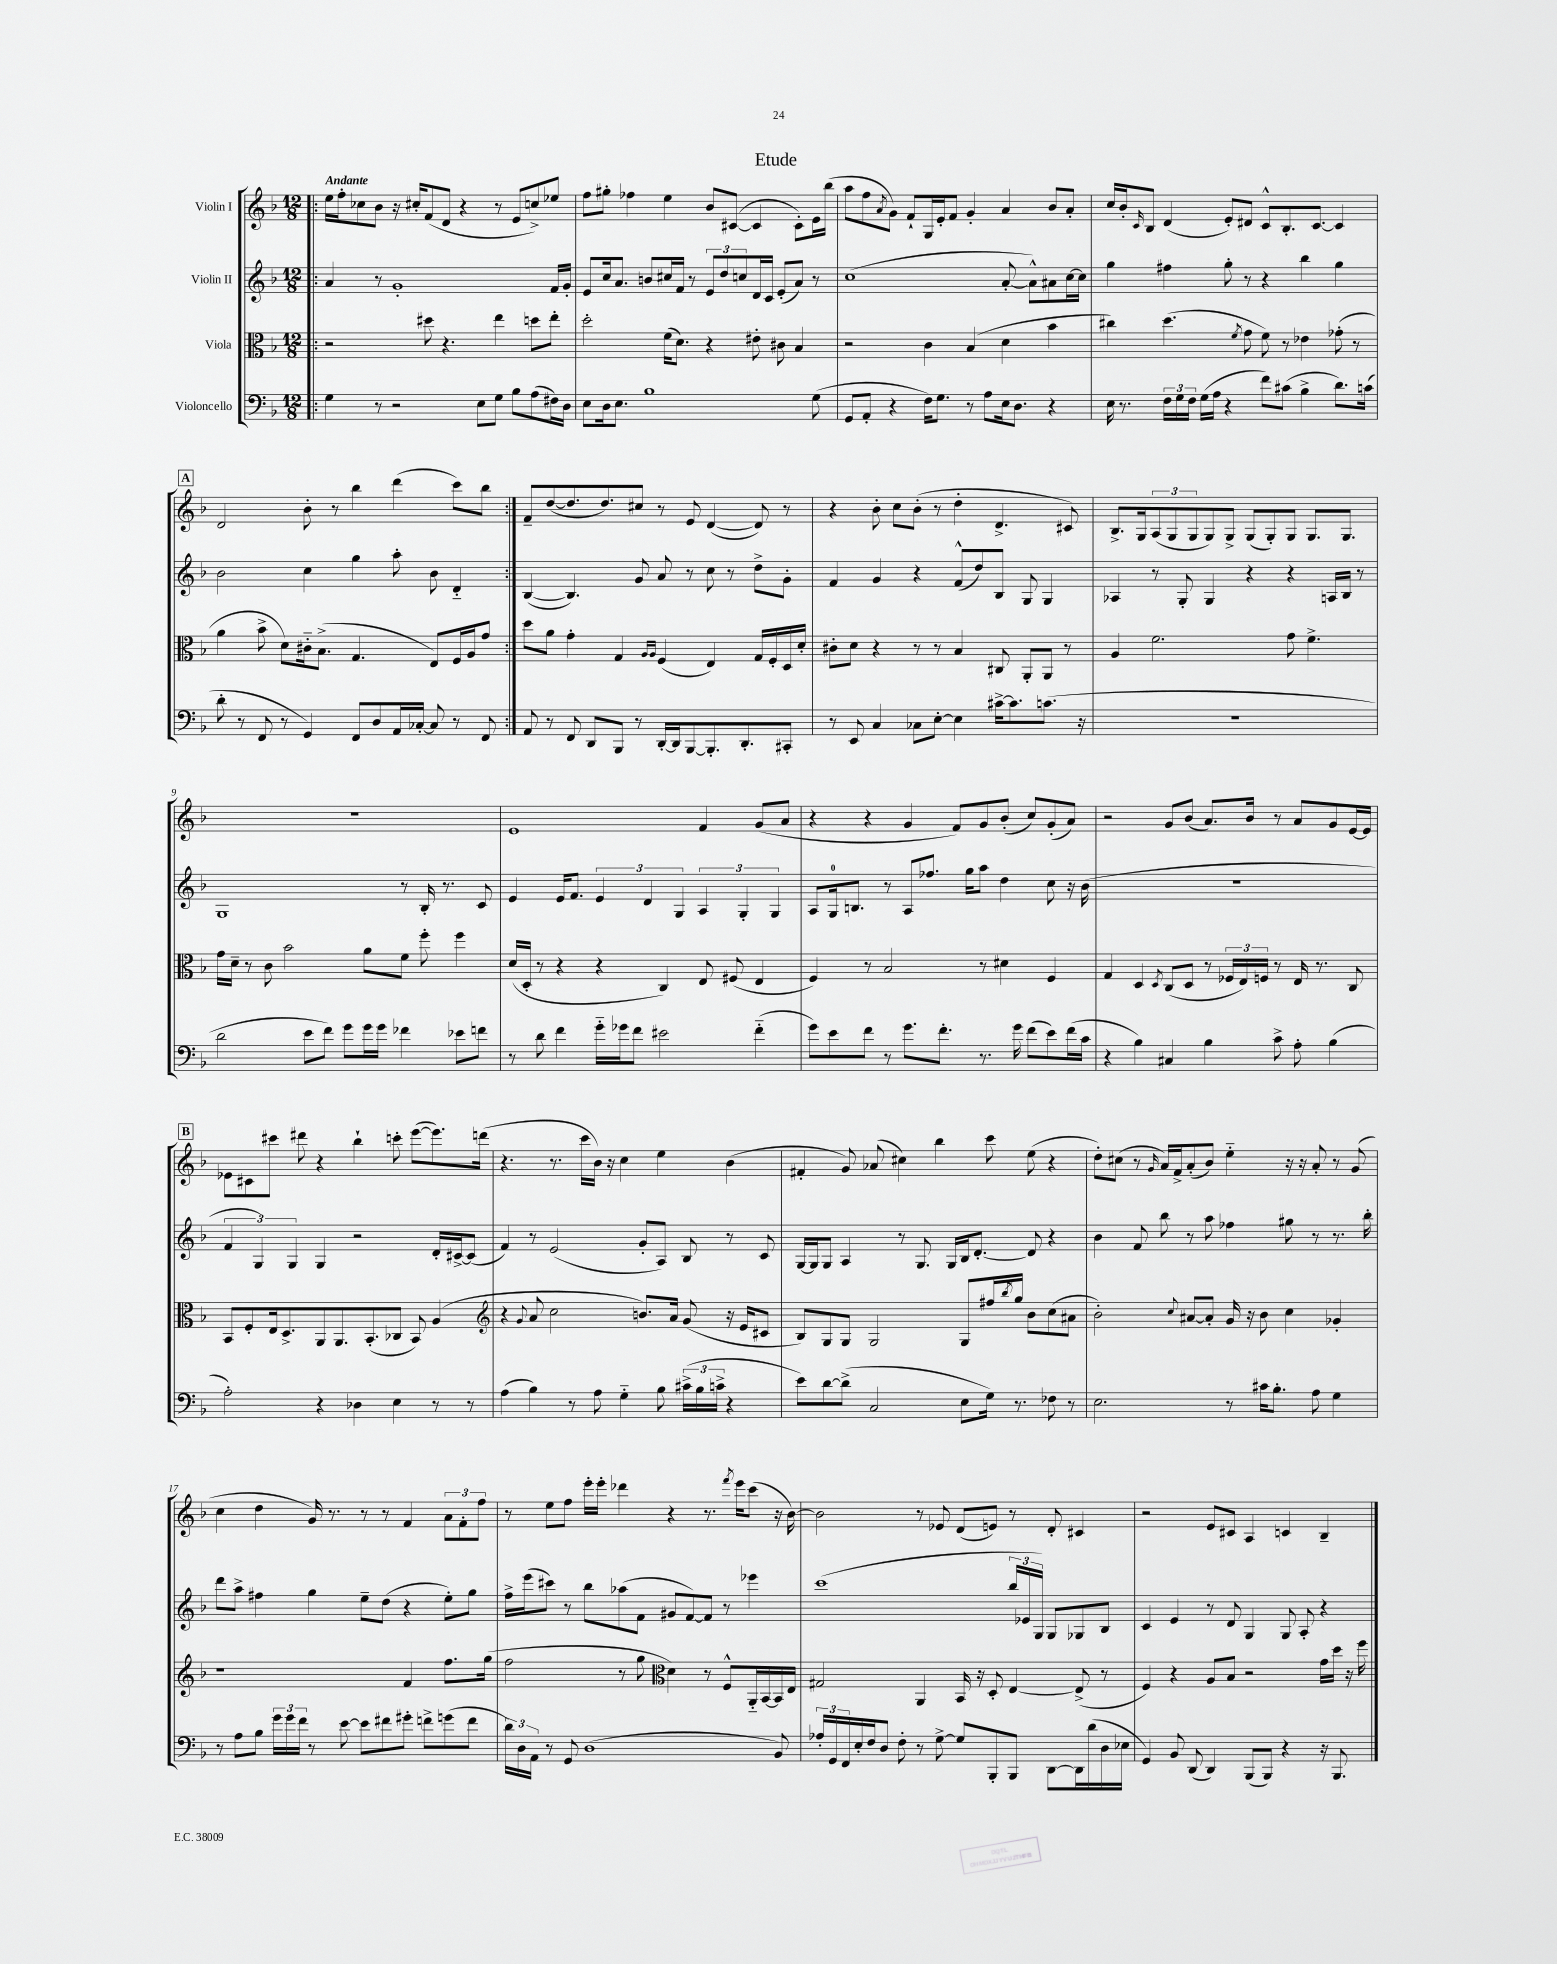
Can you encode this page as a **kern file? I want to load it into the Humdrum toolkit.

**kern	**kern	**kern	**kern
*staff4	*staff3	*staff2	*staff1
*clefF4	*clefC3	*clefG2	*clefG2
*k[b-]	*k[b-]	*k[b-]	*k[b-]
*M12/8	*M12/8	*M12/8	*M12/8
=!|:	=!|:	=!|:	=!|:
4G	2r	4a	16ee
.	.	.	16ff'
.	.	.	8cc-
8r	.	8r	8b-
2r	.	1g'	16r
.	.	.	16cc#'
.	8dd#	.	(8f
.	4.r	.	8d
.	.	.	4r
8E	.	.	.
8G	4ee	.	8r
8B-	.	.	8e
(8A	8dd	.	8cc^)
16F#)	8ee'	16f	8ee-
16D	.	16g'	.
=	=	=	=
8E	2dd'	8e	8ff
16D	.	16cc	8gg#'
8.E	.	8.a	.
.	.	.	4ff-
1B-	.	8b	.
.	(16f	16cc#	4ee
.	8.d)	16f	.
.	.	8r	.
.	4r	12e	8b-
.	.	12dd	.
.	.	.	([8c#
.	.	12cc	.
.	8e#'	16d	4c#]
.	.	16c	.
.	8c#	(8e'	.
.	4B-	8a)	8c#')
(8G	.	8r	16e
.	.	.	(16bb-
=	=	=	=
8GG	2r	(1cc	8aa
8AA'	.	.	8ff
.	.	.	8qa
4r	.	.	8g)
.	.	.	8f`
16F)	4c	.	16G
8.G	.	.	16e'
.	.	.	8f
8r	(4B-	.	4g'
8A	.	.	.
16E	4d	[8a'	4a
8.D	.	.	.
.	.	8a^^])	.
4r	4b-	8a#	8b-
.	.	[16cc	8a'
.	.	16cc]	.
=	=	=	=
16E	4cc#)	4gg	16cc
8.r	.	.	16b-'
.	.	.	16qqc
.	.	.	8B-
24F	(4.dd	4ff#	(4d
24G	.	.	.
24F	.	.	.
(16G	.	.	.
16A	.	.	.
4r	.	8gg'	8e')
.	8qf	.	.
.	8g	8r	8d#
8f)	8f)	4r	8c^^
(8c#	8r	.	8.B-'
4B-^	4e-	4bb-	.
.	.	.	[8.c
8.d)	(8g-'	4gg	4c]
.	8r	.	.
(16c	.	.	.
=	=	=	=
8d'	4a	2b-	2d
8r	.	.	.
8FF	8b-^	.	.
8r	8d)	.	.
4GG)	16c#'~	4cc	8b-'
.	(8.B-^	.	.
.	.	.	8r
8FF	4.G	4gg	4bb-
8D	.	.	.
16AA	.	8aa'	(4ddd
[16C-'	.	.	.
8C-]	8E)	8b-	.
8r	16F	4d'~	8ccc)
.	16A	.	.
8FF	8g	.	8bb-
=:|!	=:|!	=:|!	=:|!
8AA	8dd	([4B-	8f~
8r	8a	.	([8dd
8FF	4g'	4.B-])	8.dd]
8DD	.	.	.
.	.	.	8.dd)
8BBB-	4G	.	.
8r	.	8g	8cc#
.	16qqA	.	.
.	16qqA	.	.
[16DD'	(4F	8a	8r
16DD]	.	.	.
[8BBB-	.	8r	8e
8.BBB-']	4E)	8cc	([4d
.	.	8r	.
8.DD'	.	.	.
.	16G	8dd^	8d])
.	16F'	.	.
8CC#'	16D	8g'	8r
.	16d'	.	.
=	=	=	=
8r	8c#'	4f	4r
8EE	8d	.	.
4C	4r	4g	8b-'
.	.	.	8cc
8C-	8r	4r	(8b-'
[8E'	8r	.	8r
4E]	4B-	(8f^^	4dd'
.	.	8dd)	.
[16c#^	8C#	8B-	4.d^
8.c#]	.	.	.
.	8AA'	8G	.
(8.c	8AA	4G	.
.	8r	.	8c#)
16r	.	.	.
=	=	=	=
1.r	4A	4A-	8.B-^
.	.	.	16G
.	2.f	8r	(12A
.	.	.	12G
.	.	8G'	.
.	.	.	12G
.	.	4G	8G)
.	.	.	8G^
.	.	4r	(8G
.	.	.	8G')
.	8g	4r	8G
.	4.f^	.	8.G
.	.	16A	.
.	.	16B-	8.G
.	.	8r	.
=	=	=	=
2d	16g	1G	1.r
.	16d~	.	.
.	8r	.	.
.	8c	.	.
.	2b-	.	.
8e	.	.	.
8f)	.	.	.
8g	.	.	.
16g	8a	.	.
16g	.	.	.
4f-	8f	8r	.
.	8ff'	16B-'	.
.	.	8.r	.
8e-	4ff	.	.
8f	.	8c	.
=	=	=	=
8r	(16d	4e	1e
.	16D'	.	.
8d	8r	.	.
4f	4r	16e	.
.	.	8.f	.
16g'~	4r	6e	.
16g-	.	.	.
8f	.	.	.
.	.	6d	.
2e#	4C)	.	.
.	.	6G	.
.	8E	6A	4f
.	(8F#	.	.
.	.	6G'	.
(4f'~	4E	.	(8g
.	.	6G	.
.	.	.	8a
=	=	=	=
8g)	4F)	8A	4r
8e	.	16G	.
.	.	8.B	.
8f	8r	.	4r
8r	2B-	8r	.
8.g	.	8A	4g
.	.	8.ff-	.
8.f'	.	.	.
.	.	.	8f)
.	.	16gg	.
8.r	8r	8aa	8g
.	4d#	4dd	(8b-'
16g	.	.	.
(8f	.	.	8cc)
8e)	4F	8cc	(8g'
(16f	.	16r	8a)
16c	.	(16b-	.
=	=	=	=
4r	4G	1.r	2r
4B-)	4D	.	.
.	8qD	.	.
4C#	(8C	.	8g
.	8D	.	(8b-
4B-	8r	.	8.a)
.	24F-	.	.
.	24E)	.	.
.	.	.	16b-
.	24F	.	.
8c^	8r	.	8r
8A'	16E	.	8a
.	8.r	.	.
(4B-	.	.	8g
.	8C	.	[16e
.	.	.	16e]
=	=	=	=
2A')	8BB-	6f	8e-
.	8F'	.	8c#
.	.	6G)	.
.	16E	.	8ccc#
.	8.D^	.	.
.	.	6G	.
.	.	.	8ddd#
4r	8AA	4G	4r
.	8.AA	.	.
4D-	.	2r	4bb-`
.	(8.BB-'	.	.
4E	8C-	.	8ccc'
.	8BB-)	.	([8eee
8r	(4A	16d'	8.eee])
.	.	[16c#^	.
8r	.	(8c#]	.
.	.	.	(16ddd
=	=	=	=
*	*clefG2	*	*
(4A	4r	4f)	4.r
.	8qqg	.	.
4B-)	8a	8r	.
.	2cc	(2e	8.r
8r	.	.	.
.	.	.	16ccc
8A	.	.	16b-)
.	.	.	16r
4G'~	.	.	4cc
.	8.b)	8g'	.
8B-	.	8A)	4ee
.	16a	.	.
(24c#^	(8g	8B-	.
24B-	.	.	.
24c^	.	.	.
4r	16r	8r	(4b-
.	16e	.	.
.	8c#	8c	.
=	=	=	=
8e)	8B-)	[16G	4f#'
.	.	16G]	.
[8d	8G	8G	.
(8d^]	8G	4A	8g)
2C	2G	.	(8a-
.	.	8r	4cc#)
.	.	8.G	.
.	.	.	4bb-
.	.	16G	.
8E	8G	16B-	.
.	.	[8.d'	.
16G)	16ff#	.	8ccc
.	8qbb-	.	.
8.r	16gg	.	.
.	8b-	8d]	(8ee
8F-	(8cc	4r	4r
8r	8a#	.	.
=	=	=	=
2.E	2b-')	4b-	8dd')
.	.	.	(8cc#
.	.	8f	8r
.	.	.	16qqg
.	.	8bb-	16a)
.	.	.	16f^
.	8qqcc	.	.
.	[8a#	8r	(8a'
.	8a#']	8aa	8b-)
8r	16g	4ff-	4ee'~
.	16r	.	.
16c#	8b-	.	.
8.B-'	.	.	.
.	4cc	8gg#	16r
.	.	.	16r
8A	.	8r	8a'
4G	4g-'	8.r	8r
.	.	.	(8g
.	.	16bb-'	.
=	=	=	=
8r	1r	8ddd	4cc
8A	.	8aa^	.
8B-	.	4ff#	4dd
24g	.	.	.
24g	.	.	.
24f	.	.	.
8r	.	4gg	16g)
.	.	.	8.r
[8e	.	.	.
8e]	.	8ee~	8r
8f#	.	(8dd	8r
8g#'	4f	4r	4f
8f^	.	.	.
(8g	8.ff	8ee')	12a
.	.	.	12f'
8f	.	8gg	.
.	.	.	12ff
.	(16gg	.	.
=	=	=	=
24d)	2ff	16ff^	8r
24D	.	.	.
.	.	(16eee	.
24AA	.	.	.
8r	.	8ccc#)	8ee
8GG	.	8r	8ff
(1D	.	8bb-	16eee'
.	.	.	16eee'
.	8r	(8aa-	4ddd-
.	8gg	8f	.
*	*clefC3	*	*
.	4d)	8g#	4r
.	.	[8f)	.
.	8r	8f]	8.r
.	8F^^	8r	.
.	.	.	8qfff
.	.	.	16eee
.	16AA'~	4eee-	(8ccc
.	[16BB-	.	.
8BB-)	16BB-]	.	16r
.	16E	.	[16b-)
=	=	=	=
24A-'	2G#	(1ccc	2b-]
24GG	.	.	.
24FF	.	.	.
16E'	.	.	.
16F	.	.	.
8D	.	.	.
8F'	.	.	.
8r	4AA	.	8r
[8G^	.	.	8e-
8G]	16BB-	.	(8d
.	16r	.	.
8BBB-'	8D'	.	8e)
8BBB-	[4E	24bb-	8r
.	.	24e-	.
.	.	24G)	.
[8DD	.	8G	8d'
16DD]	(8E^]	8G-	4c#
(16d	.	.	.
16D	8r	8B-	.
16E-	.	.	.
=	=	=	=
4GG)	4F)	4c	2r
8BB-	4r	4e	.
(8DD	.	.	.
4DD)	8A	8r	8e
.	8B-	8d	8c#
(8BBB-	2r	4G	4A
8BBB-)	.	.	.
4r	.	8G	4c
.	.	8A'	.
16r	16g	4r	4B-~
8.BBB-	16dd	.	.
.	16r	.	.
.	16ff	.	.
==	==	==	==
*-	*-	*-	*-
